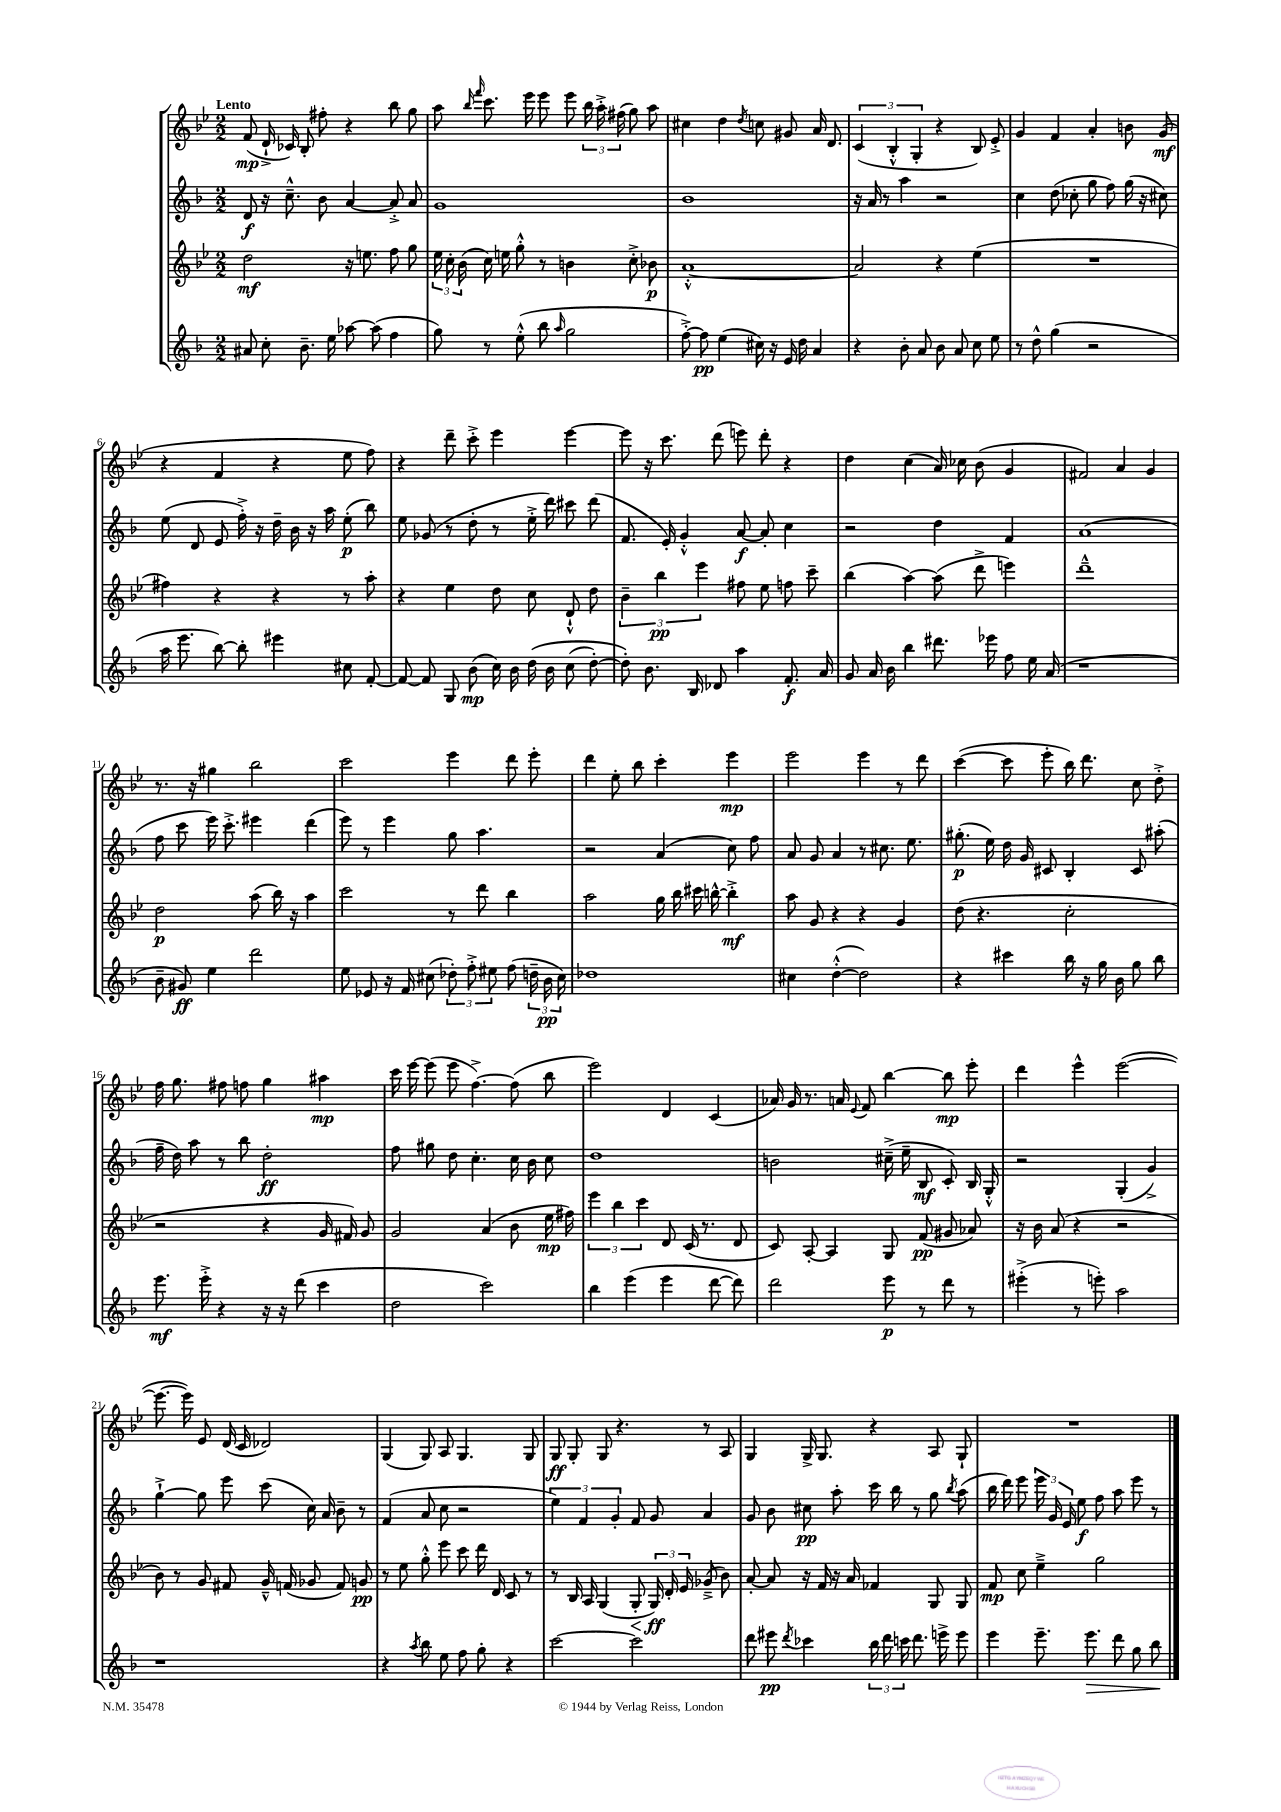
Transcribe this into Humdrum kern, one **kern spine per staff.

**kern	**kern	**kern	**kern
*staff4	*staff3	*staff2	*staff1
*clefG2	*clefG2	*clefG2	*clefG2
*k[b-]	*k[b-e-]	*k[b-]	*k[b-e-]
*M2/2	*M2/2	*M2/2	*M2/2
8a#	2dd	8d	(8f
8cc'	.	16r	16d`^
.	.	8.cc~^^	16c-)
8.b-~	.	.	8B-'
.	.	8b-	8ff#'
16ee	.	.	.
[8aa-	16r	[4a	4r
.	8.ee	.	.
(8aa-]	.	.	.
4ff	8ff	8a'^]	8bb-
.	8gg	8a	8gg
=	=	=	=
8gg)	24ee-	1g	8aa
.	24cc'	.	.
.	(24b-	.	.
.	.	.	16qqbb-
.	.	.	16qqfff
8r	16cc)	.	8.ccc
.	16ee	.	.
(8ee'^^	8gg'^^	.	.
.	.	.	16eee-
8bb-	8r	.	8eee-
16qqaa	.	.	.
2gg	4b	.	8eee-
.	.	.	24bb-
.	.	.	24aa'^
.	.	.	(24ff#
.	8cc'^	.	8gg)
.	8b-	.	8aa
=	=	=	=
[8ff'^)	[1a'^^	1b-	4cc#
8ff]	.	.	.
(4ee	.	.	4dd
.	.	.	8qdd
16cc#)	.	.	8cc
16r	.	.	.
16e	.	.	8g#
16dd	.	.	.
4a	.	.	16a
.	.	.	8.d
=	=	=	=
4r	2a]	16r	(6c
.	.	16a	.
.	.	8r	.
.	.	.	6B-'^^
8b-'	.	4aa	.
.	.	.	6G'
8a	.	.	.
8b-	4r	2r	4r
8a	.	.	.
8cc	(4ee-	.	8B-)
8ee	.	.	8e-'^
=	=	=	=
8r	1r	4cc	4g
8dd^^	.	.	.
(4gg	.	(8dd	4f
.	.	8cc-'	.
2r	.	8gg	4a'
.	.	8ff)	.
.	.	(16gg	8b
.	.	16r	.
.	.	8cc#)	(8g
=	=	=	=
16aa	4ff#)	(8ee	4r
8.eee	.	.	.
.	.	8d	.
[8bb-)	4r	8e	4f
8bb-']	.	16ff'^)	.
.	.	16r	.
4eee#	4r	16dd~	4r
.	.	16b-	.
.	.	16r	.
.	.	16aa	.
8cc#	8r	(8ee'	8ee-
[8f'	8aa'	8bb-)	8ff)
=	=	=	=
8f_	4r	8ee	4r
8f]	.	(8g-	.
8G	4ee-	8r	8ddd~
(8b-	.	8dd'	8ccc'^
16cc)	8dd	8r	4eee-
16b-	.	.	.
&(16dd	8cc	16ee'^	.
16b-	.	16ddd)	.
(8cc	8d`^^	8ccc#	[4eee-
[8dd')	8dd	(8ddd	.
=	=	=	=
8dd']&)	6b-~	8.f	8eee-]
8.b-	.	.	16r
.	6bb-	.	.
.	.	16e')	8.ccc
.	.	4g'^^	.
16B-	.	.	.
.	6eee-	.	.
8d-	.	.	(8ddd
4aa	8ff#	[8a	8eee)
.	8ee-	8a']	8ddd'
8.f'	8ff	4cc	4r
.	8ccc~	.	.
16a	.	.	.
=	=	=	=
8g	(4bb-	2r	4dd
16a	.	.	.
16b-	.	.	.
4bb-	[4aa)	.	(4cc
8.ddd#	(8aa]	4dd	16a)
.	.	.	16cc-
.	8ddd^	.	(8b-
16eee-	.	.	.
8ff	4eee)	4f	4g
16ee	.	.	.
(16a	.	.	.
=	=	=	=
1r	1ddd~^^	(1a	2f#)
.	.	.	4a
.	.	.	4g
=	=	=	=
8b-~	2dd	8ff	8.r
8g#)	.	8ccc	.
.	.	.	16r
4ee	.	16eee)	4gg#
.	.	8.ccc'^	.
2ddd	(8aa	4eee#	2bb-
.	16bb-)	.	.
.	16r	.	.
.	4aa	(4ddd	.
=	=	=	=
8ee	2ccc	8eee)	2ccc
8e-	.	8r	.
16r	.	4eee	.
16f	.	.	.
(8cc#	.	.	.
12dd-')	8r	8gg	4eee-
12ff'^	.	.	.
.	8ddd	4.aa	.
12ee#	.	.	.
(8ff	4bb-	.	8ddd
24dd~	.	.	8eee-'
24b-	.	.	.
24cc#)	.	.	.
=	=	=	=
1dd-	2aa	2r	4ddd
.	.	.	8ee-'
.	.	.	8bb-
.	16gg	(4a	4ccc'
.	16bb-	.	.
.	16ccc#	.	.
.	[16bb^^	.	.
.	4bb'^]	8cc)	4eee-
.	.	8ff	.
=	=	=	=
4cc#	8aa	8a	2eee-
.	8g	8g	.
([4dd'^^	4r	4a	.
2dd])	4r	8r	4eee-
.	.	8.cc#	.
.	4g	.	8r
.	.	8.ee	.
.	.	.	8ddd
=	=	=	=
4r	(8dd	(8.gg#'	([4ccc
.	4.r	.	.
.	.	16ee)	.
4ccc#	.	16dd	8ccc]
.	.	16g	.
.	.	8c#	8eee-'
16bb-	2cc'	4B-'	16bb-)
16r	.	.	8.ddd
16gg	.	.	.
16b-	.	.	.
8gg	.	8c#	8cc
8bb-	.	(8aa#'	8dd'^
=	=	=	=
8.eee	2r	16ff~	16ff
.	.	16dd)	8.gg
.	.	8aa	.
16eee'^	.	.	.
4r	.	8r	8ff#
.	.	8bb-	8ff
16r	4r	2dd'	4gg
16r	.	.	.
(8ddd	.	.	.
4ccc	16g	.	4aa#
.	16f#)	.	.
.	8g	.	.
=	=	=	=
2dd	2g	8ff	16ccc
.	.	.	[16eee-
.	.	8gg#	(8eee-]
.	.	8dd	8eee-
.	.	4.cc'	[4.ff^)
2ccc)	(4a	.	.
.	8b-	16cc	(8ff]
.	.	16b-	.
.	16ee-	8cc	8bb-
.	16ff#)	.	.
=	=	=	=
4bb-	6eee-	1dd	2eee-)
.	6bb-	.	.
(4eee	.	.	.
.	6ccc	.	.
4eee	8d	.	4d
.	(16c	.	.
.	8.r	.	.
[8ddd	.	.	(4c
8ddd])	8d	.	.
=	=	=	=
2ddd	8c)	2b	16a-)
.	.	.	16g
.	[8A'	.	8.r
.	4A]	.	.
.	.	.	16a
.	.	.	8qqe-
.	.	.	8f
8eee	8G	(16cc#~^	[4bb-
.	.	16ee~	.
8r	(8f	8B-	.
8ddd	8g#	8c')	8bb-]
8r	8a-)	16B-	8eee-'
.	.	16G'^^	.
=	=	=	=
(4eee#'^	16r	2r	4ddd
.	16b-	.	.
.	(8a	.	.
8r	4r	.	4eee-^^
8eee')	.	.	.
2aa	2r	(4G'	([2eee-
.	.	4g^)	.
=	=	=	=
1r	8b-)	[4gg`^	8.eee-_
.	8r	.	.
.	.	.	16eee-])
.	8g	8gg]	8e-
.	8f#	8eee	(16d
.	.	.	16c
.	16g~^^	(8ccc	2d-)
.	(16f	.	.
.	8g-	16cc)	.
.	.	16a	.
.	8f)	8b-~	.
.	8g	8r	.
=	=	=	=
4r	8r	(4f	(4G
.	8ee-	.	.
8qaa	.	.	.
8bb-	8gg'^^	8a	8G)
8ee	8eee-	8cc	8A
8ff	8ccc	2r	4.G
8gg'	16ddd	.	.
.	16d	.	.
4r	8c	.	.
.	8r	.	8G
=	=	=	=
[2ccc	8r	6ee)	8G
.	16B-	.	8G'
.	.	6f	.
.	16A	.	.
.	(4G	.	8G
.	.	6g'	.
.	.	.	4.r
2ccc]	8G'	8f	.
.	24G)	8g	.
.	24d'	.	.
.	24e-	.	.
.	(8g-~^	4a	8r
.	8b-)	.	8A
=	=	=	=
8ddd	[8a'	8g	4G
8eee#	8a]	8b-	.
8qddd	.	.	.
4ccc-	16r	8cc#	16G^
.	16f	.	8.G
.	16r	8aa'	.
.	16a	.	.
24bb-	4f-	16ccc	4r
24ddd	.	.	.
.	.	16bb-	.
24ccc	.	.	.
8.ddd	.	8r	.
.	8G	8gg	8A
16eee^	.	.	.
.	.	8qbb-	.
8eee	8G	(8aa	8G`
=	=	=	=
4eee	8f	16bb-	1r
.	.	16ddd)	.
.	8cc	8eee	.
8.eee~	4ee-~^	24eee	.
.	.	24g	.
.	.	24e	.
.	.	8ee	.
8.eee	.	.	.
.	2gg	8ff	.
8ddd	.	8aa	.
8gg	.	8eee	.
8bb-	.	8r	.
==	==	==	==
*-	*-	*-	*-
